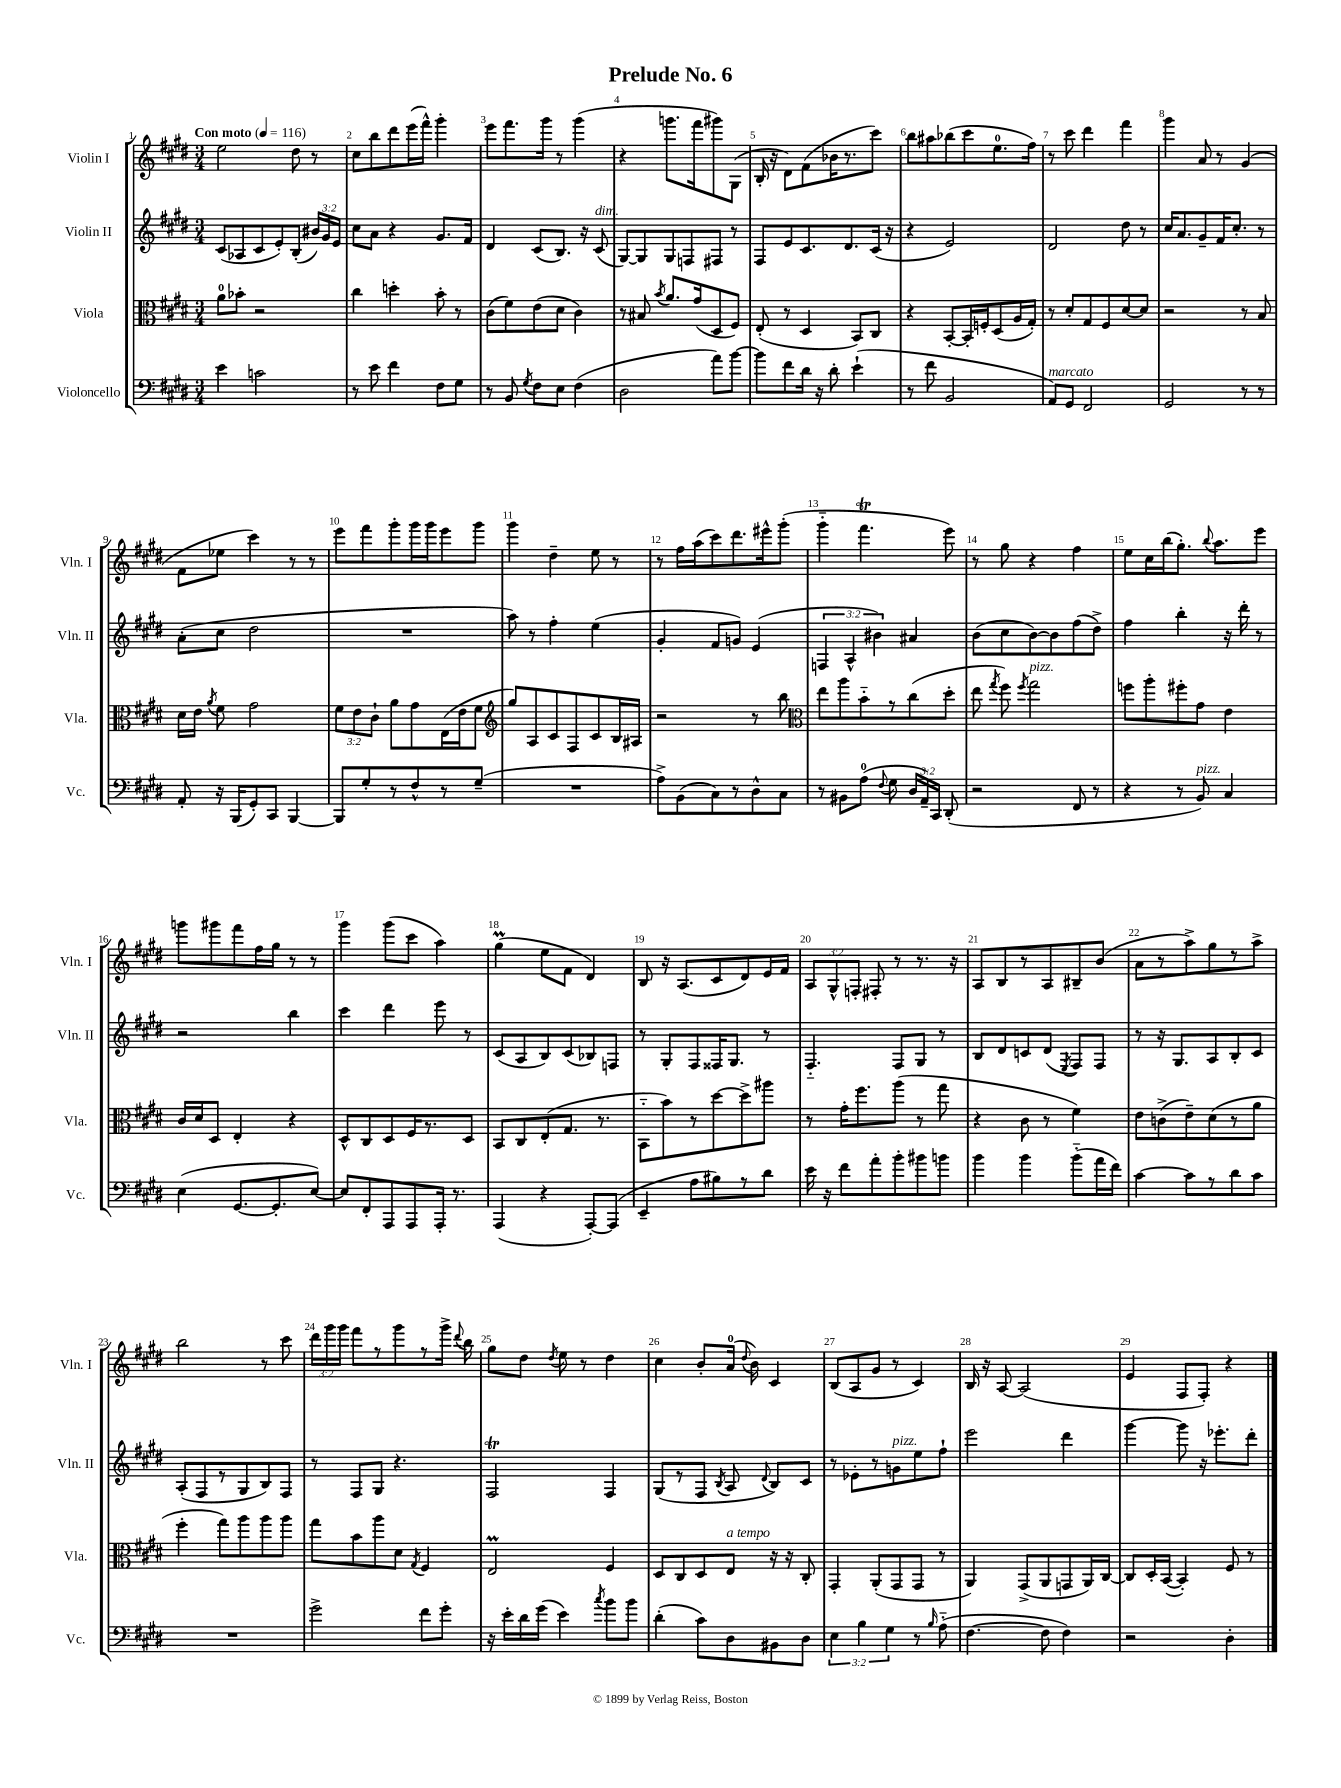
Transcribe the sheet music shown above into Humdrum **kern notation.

**kern	**kern	**kern	**kern
*staff4	*staff3	*staff2	*staff1
*clefF4	*clefC3	*clefG2	*clefG2
*k[f#c#g#d#]	*k[f#c#g#d#]	*k[f#c#g#d#]	*k[f#c#g#d#]
*M3/4	*M3/4	*M3/4	*M3/4
*MM116	*MM116	*MM116	*MM116
4e	8a	(8c#	2ee
.	8b-'	8A-	.
2c	2r	8c#	.
.	.	8e')	.
.	.	(8B'	8dd#
.	.	24b#)	8r
.	.	24g#	.
.	.	24e	.
=	=	=	=
8r	4cc#	8cc#	8cc#
8e	.	8a	8bb
4f#	4dd'	4r	8ddd#
.	.	.	(16eee
.	.	.	16fff#^^)
8F#	8b'	8.g#	4ggg#'
8G#	8r	.	.
.	.	16f#	.
=	=	=	=
8r	(8c#	4d#	8eee
8BB	8f#)	.	8.fff#
8qG#	.	.	.
8F#	(8e	(8c#	.
.	.	.	16ggg#
8E	8d#	8.B)	8r
(4F#	4c#)	.	(4ggg#
.	.	16r	.
.	.	(8c#	.
=	=	=	=
2D#	8r	[8G#)	4r
.	8B#	8G#]	.
.	8qb	.	.
.	8.a	8G#	8.ggg
.	.	8F	.
.	(16g#	.	16fff#
8a)	8D#	8F#	8ggg#)
[8b	8F#)	8r	(8G#
=	=	=	=
8b]	(8E'	8F#	16B'
.	.	.	16r
8f#	8r	8e	8d#)
16d#	4D#	8.c#	(8f#
16r	.	.	.
8d#'	.	.	16b-
.	.	8.d#	8.r
(4e`	8BB)	.	.
.	8C#	(16c#	8ccc#)
.	.	16r	.
=	=	=	=
8r	4r	4r	8bb
8f#	.	.	8aa#
2BB	[8BB'	2e)	(8bb-
.	16BB']	.	8ccc#
.	16F'	.	.
.	(8D#	.	8.ee
.	16A	.	.
.	16G#')	.	16ff#)
=	=	=	=
8AA)	8r	2d#	8r
8GG#	8d#'	.	8ccc#
2FF#	8G#	.	4ddd#
.	8F#	.	.
.	[8d#	8dd#	4fff#
.	8d#]	8r	.
=	=	=	=
2GG#	2r	16cc#	4ggg#
.	.	8.a	.
.	.	8g#~	8a
.	.	16f#	8r
.	.	8.cc#'	.
8r	8r	.	(4g#
8r	8B	8r	.
=	=	=	=
8AA'	16d#	(8a'	8f#
.	16e	.	.
.	8qa	.	.
16r	8f#	8cc#	8ee-
(16BBB	.	.	.
8GG#')	2g#	2dd#	4ccc#)
8CC#	.	.	.
[4BBB	.	.	8r
.	.	.	8r
=	=	=	=
8BBB]	12f#	2.r	8eee
.	12e	.	.
8G#'	.	.	8fff#
.	12c#`	.	.
8r	8a	.	8ggg#'
8F#^^	8g#	.	16ggg#
.	.	.	16ggg#
8r	(16E	.	8eee
.	16e	.	.
(8G#~	8f#	.	8ggg#
=	=	=	=
*	*clefG2	*	*
2.r	8gg#)	8aa)	4ggg#
.	8A	8r	.
.	8c#	4ff#'	4dd#~
.	8F#	.	.
.	8c#	(4ee	8ee
.	16B	.	8r
.	16A#	.	.
=	=	=	=
8A^)	2r	4g#'	8r
(8BB	.	.	16ff#
.	.	.	(16aa
8C#)	.	8f#	8ccc#)
8r	.	8g)	8.ddd#
8D#^^	8r	(4e	.
.	.	.	16eee#^^
8C#	8bb	.	(8ggg#'
=	=	=	=
*	*clefC3	*	*
8r	8ee	6F	4ggg#'~
8BB#	8aa	.	.
.	.	6A^^	.
(8A	8b'~	.	4.fff#
.	.	6b#)	.
8qqF#	.	.	.
8G#	8r	.	.
24D#	(8cc#	4a#	.
24AA~)	.	.	.
24CC#	.	.	.
(8DD#'	8dd#'	.	8eee)
=	=	=	=
2r	8ee	(8b	8r
.	8qgg#	.	.
.	8ff#)	8cc#	8gg#
.	8qff#	.	.
.	2gg#	[8b)	4r
.	.	8b]	.
8FF#	.	(8ff#	4ff#
8r	.	8dd#^)	.
=	=	=	=
4r	8ff	4ff#	8ee
.	8aa'	.	16cc#
.	.	.	(16bb
8r	8ff#'	4bb'	8.gg#')
8BB)	8g#	.	.
.	.	.	8qqbb
.	.	.	8.aa
4C#	4e	16r	.
.	.	16ddd#'	.
.	.	8r	8eee
=	=	=	=
(4E	16c#	2r	8ggg
.	16d#	.	.
.	8D#	.	8ggg#
[8.GG#	4E'	.	8fff#
.	.	.	16ff#
8.GG#']	.	.	16gg#
.	4r	4bb	8r
[8E)	.	.	8r
=	=	=	=
8E]	8D#^^	4ccc#	4ggg#
8FF#'	8C#	.	.
8AAA	8D#	4ddd#	(8ggg#
8AAA	16F#	.	8ccc#
.	8.r	.	.
16AAA'	.	8eee	4aa)
8.r	.	.	.
.	8D#	8r	.
=	=	=	=
(4AAA	8BB	(8c#	(4gg#
.	8C#	8A	.
4r	(8E'	8B)	8ee
.	8.G#	(8c#	8f#
[8AAA')	.	8B-)	4d#)
.	8.r	.	.
(8AAA]	.	8F	.
=	=	=	=
4EE~	8BB'~	8r	8B
.	8b)	8G#'	16r
.	.	.	(8.A
8A	8r	8F#	.
8B#)	[8dd#	16F##	8c#
.	.	8.G#	.
8r	8dd#^]	.	8d#)
8d#	8aa#	8r	16e
.	.	.	16f#
=	=	=	=
16e	8r	4.F#'~	12A
16r	.	.	.
.	.	.	12G#^^
8f#	16g#'	.	.
.	.	.	12F'
.	8.ff#	.	.
8a'	.	.	8F#'
8b'	(8aa	8F#	8r
8b#	8r	8G#	8.r
8b	8gg#	8r	.
.	.	.	16r
=	=	=	=
4b	4r	8B	8A
.	.	8d#	8B
4b	8c#	8c	8r
.	8r	(8d#	8A
.	.	8qE	.
(8b'~	4f#)	8F#)	8B#~
16a	.	8F#	(8b
16f#)	.	.	.
=	=	=	=
[4c#	8e	8r	8a
.	(8c^	16r	8r
.	.	8.G#	.
8c#]	8e~)	.	8aa^)
8r	(8d#	8A	8gg#
8d#	8r	8B'	8r
8c#	8a	8c#	8aa^
=	=	=	=
2.r	4ff#'	(8A'	2bb
.	.	8F#	.
.	8gg#)	8r	.
.	8aa	8G#	.
.	8aa	8B)	8r
.	8aa	8F#	8ccc#
=	=	=	=
2g#^	8gg#	8r	24ddd#
.	.	.	24ggg#
.	.	.	24ggg#
.	8b	8F#	8fff#
.	8aa	8G#	8r
.	8d#	4.r	8ggg#
.	8qG#	.	.
8f#	4F#	.	8r
8g#'	.	.	16ggg#^
.	.	.	8qqddd#
.	.	.	16bb
=	=	=	=
16r	2E	2F#	8gg#
16e'	.	.	.
16d#	.	.	8dd#
(16g#	.	.	.
.	.	.	8qdd#
4e)	.	.	8ee
.	.	.	8r
8qcc#	.	.	.
8b	4F#	4F#	4dd#
8b	.	.	.
=	=	=	=
(4d#'	8D#	(8G#	4cc#
.	8C#	8r	.
8c#)	8D#	8F#	8b'
.	.	8qB	.
8D#	8E	8A	(16a
.	.	.	8qqdd#
.	.	.	16b)
.	.	8qqd#	.
8BB#	16r	8B)	4c#
.	16r	.	.
8D#	8C#'	8c#	.
=	=	=	=
6E	4GG#'	8r	(8B
.	.	8e-'	8A
6B	.	.	.
.	(8AA'	8r	8g#
6G#	.	.	.
.	8GG#	8g	8r
8r	8GG#	8ee	4c#)
16qqB	.	.	.
(8A'~	8r	8ff#`	.
=	=	=	=
[4.F#	4AA)	2eee	16B
.	.	.	16r
.	.	.	[8A
.	(8GG#^	.	(2A]
8F#]	8AA	.	.
4F#)	8GG	4ddd#	.
.	16AA)	.	.
.	[16C#	.	.
=	=	=	=
2r	8C#]	[4ggg#	4e
.	16D#'	.	.
.	([16BB	.	.
.	4BB'])	8ggg#]	8F#
.	.	16r	8F#')
.	.	8.eee-'	.
4D#'	8F#	.	4r
.	8r	8ddd#'	.
==	==	==	==
*-	*-	*-	*-
